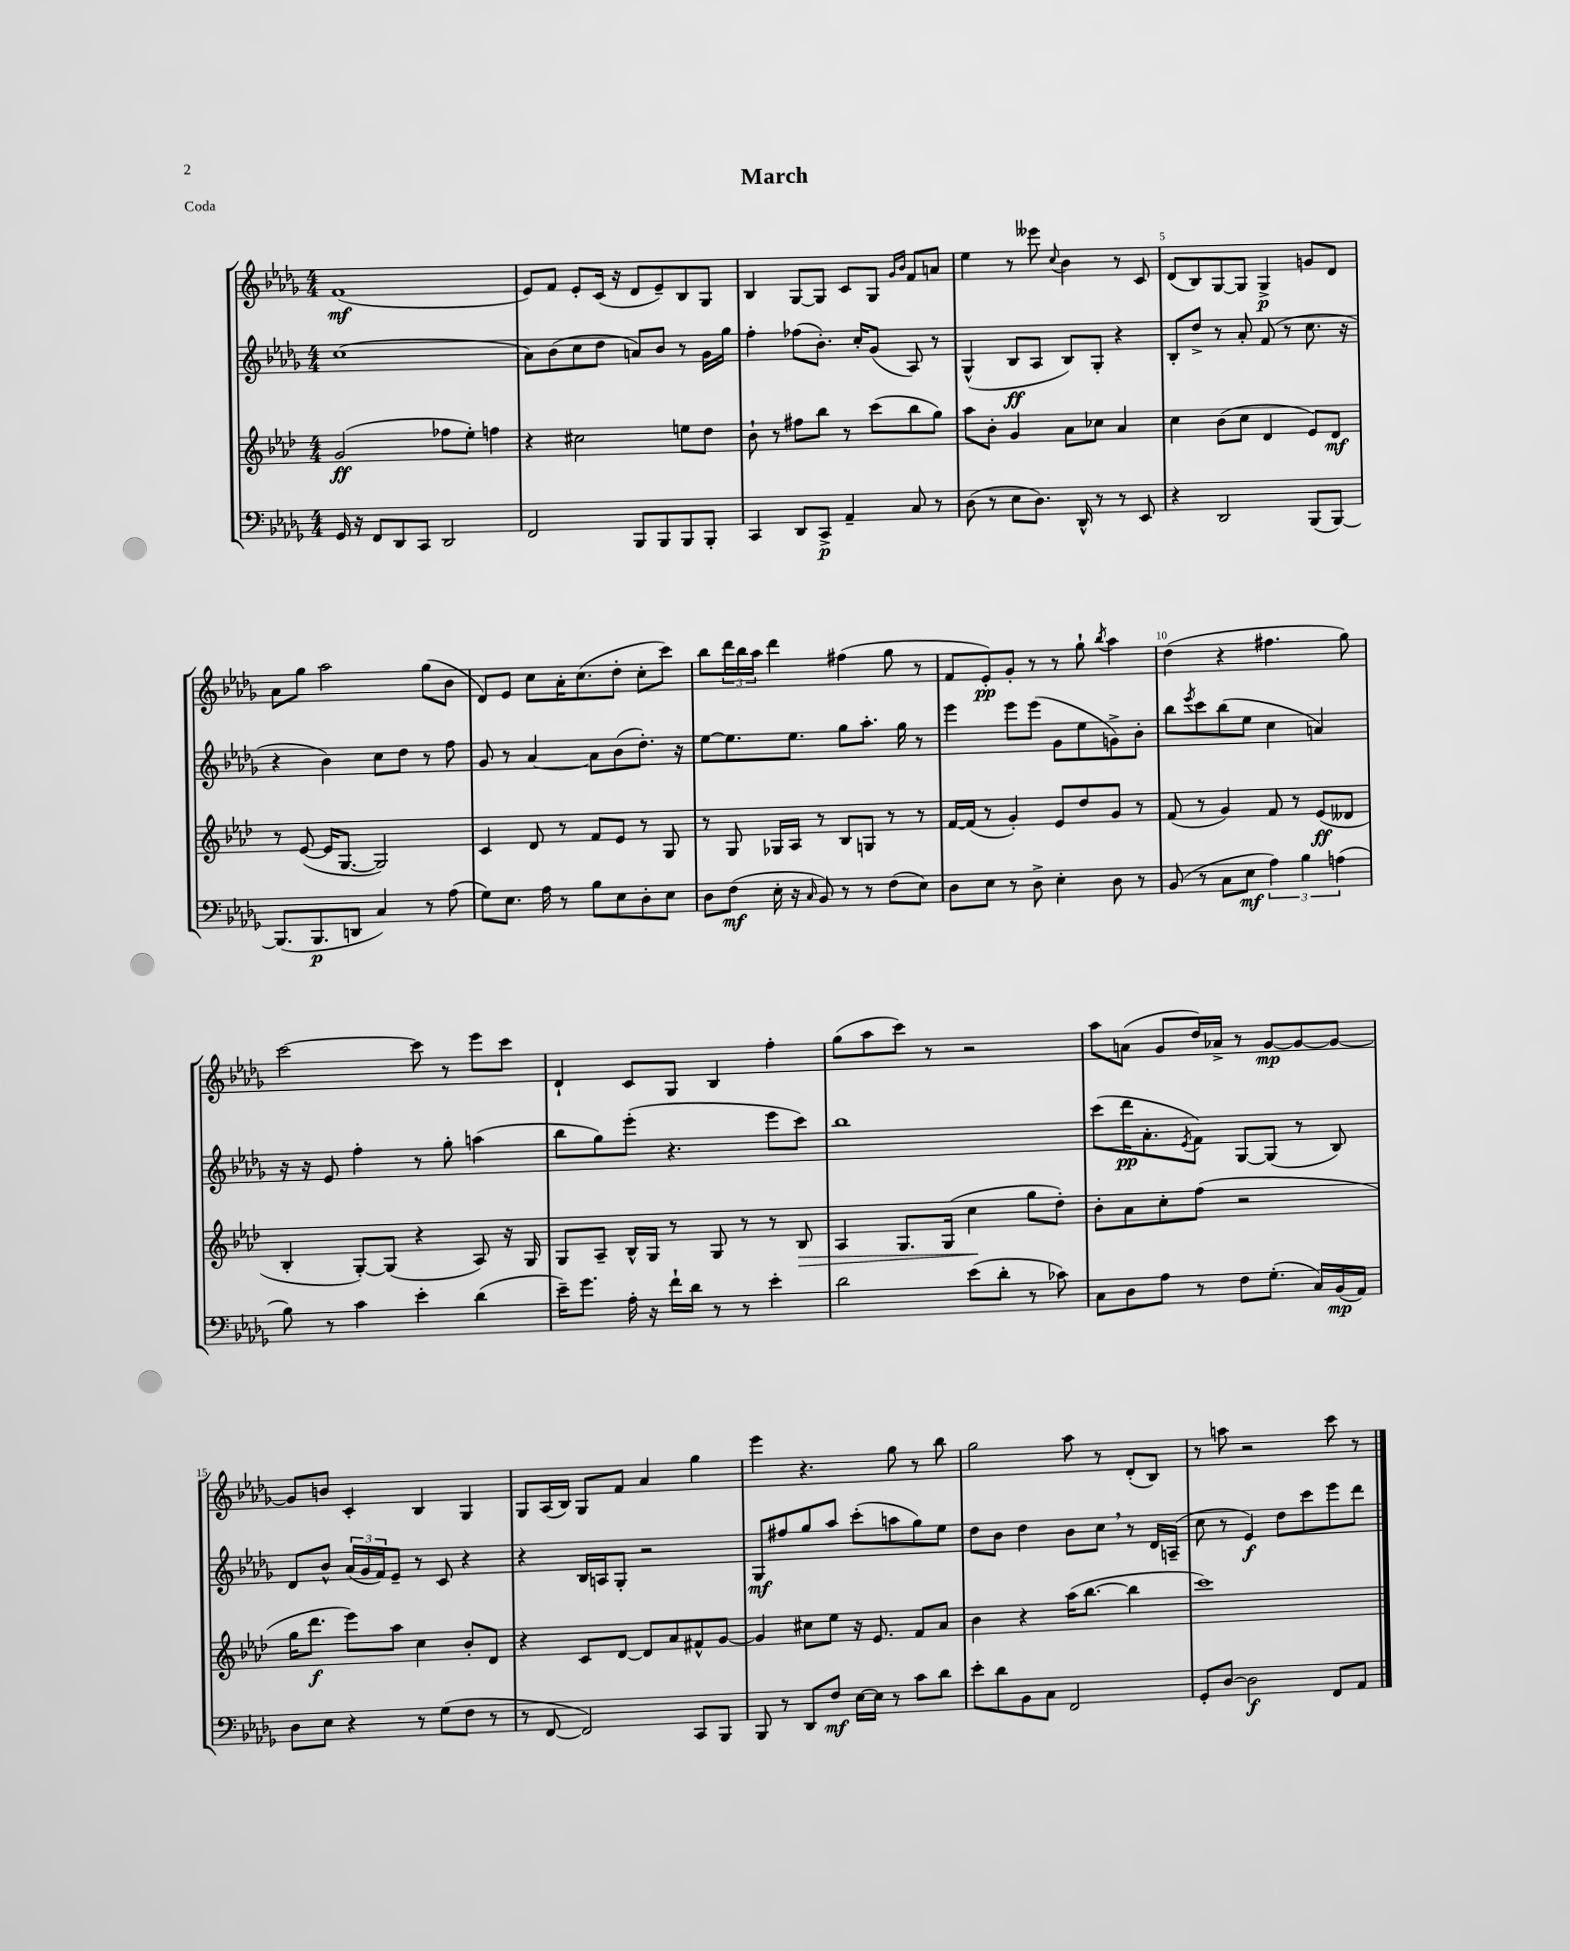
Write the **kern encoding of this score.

**kern	**dynam	**kern	**dynam	**kern	**dynam	**kern	**dynam
*part4	*part4	*part3	*part3	*part2	*part2	*part1	*part1
*staff4	*staff4	*staff3	*staff3	*staff2	*staff2	*staff1	*staff1
*clefF4	*	*clefG2	*	*clefG2	*	*clefG2	*
*k[b-e-a-d-g-]	*	*k[b-e-a-d-]	*	*k[b-e-a-d-g-]	*	*k[b-e-a-d-g-]	*
*M4/4	*	*M4/4	*	*M4/4	*	*M4/4	*
=1	=1	=1	=1	=1	=1	=1	=1
16GG-/	.	(2g/	ff	(1cc	.	(1f	mf
16r	.	.	.	.	.	.	.
8FF/L	.	.	.	.	.	.	.
8DD-/	.	.	.	.	.	.	.
8CC/J	.	.	.	.	.	.	.
2DD-/	.	8ff-X\L	.	.	.	.	.
.	.	8ee-'\J)	.	.	.	.	.
.	.	4ffn\	.	.	.	.	.
=2	=2	=2	=2	=2	=2	=2	=2
2FF/	.	4r	.	8a-\L)	.	8e-/L)	.
.	.	.	.	(8b-\	.	8f/J	.
.	.	2cc#X\	.	8cc\	.	8e-'/L	.
.	.	.	.	8dd-\J	.	(16c/Jk	.
.	.	.	.	.	.	16r	.
8BBB-/L	.	.	.	8an/L)	.	8d-/L	.
8BBB-/	.	.	.	8b-/J	.	8e-~/)	.
8BBB-/	.	8een\L	.	8r	.	8B-/	.
8BBB-'/J	.	8dd-\J	.	16g-\LL	.	8G-/J	.
.	.	.	.	16gg-\JJ	.	.	.
=3	=3	=3	=3	=3	=3	=3	=3
4CC/	.	8b-`\	.	4ff'\	.	4B-/	.
.	.	8r	.	.	.	.	.
8DD-/L	.	8ff#X\L	.	(8ff-X\L	.	[8G-/L	.
8CC^/J	p	8bb-\J	.	8.b-'\J)	.	8G-/J]	.
4AA-~/	.	8r	.	.	.	8c/L	.
.	.	.	.	16cc'/KL	.	.	.
.	.	(8ccc\L	.	(8g-/J	.	8G-/J	.
.	.	.	.	.	.	16qqg-/LL	.
.	.	.	.	.	.	16qqb-/JJ	.
8C/	.	8bb-\	.	8A-/)	.	8f/L	.
8r	.	8gg\J)	.	8r	.	8an/J	.
=4	=4	=4	=4	=4	=4	=4	=4
(8D-\	.	8aa-\L	.	(4G-^^/	.	4ee-\	.
8r	.	8b-'\J	.	.	.	.	.
8E-\L	.	4g/	.	8B-/L	ff	8r	.
8.D-\J)	.	.	.	8A-/J	.	8eee--X\	.
.	.	.	.	.	.	8qqcc/	.
.	.	8a-\L	.	8B-/L)	.	4b-\	.
16DD-^^/	.	.	.	.	.	.	.
8r	.	8cc-X\J	.	8G-'/J	.	.	.
8r	.	4a-/	.	4r	.	8r	.
8EE-/	.	.	.	.	.	8c/	.
=5	=5	=5	=5	=5	=5	=5	=5
4r	.	4cc\	.	8B-'/L	.	(8d-/L	.
.	.	.	.	8dd-^/J	.	8B-/)	.
2DD-/	.	(8b-\L	.	8r	.	[8G-/	.
.	.	8cc\J	.	8a-'/	.	8G-/J]	.
.	.	4d-/	.	(8f/	.	4G-^/	p
.	.	.	.	8r	.	.	.
(8BBB-/L	.	8e-/L)	.	8.cc\	.	8gn/L	.
[8BBB-/J)	.	8d-/J	mf	.	.	8d-/J	.
.	.	.	.	16r	.	.	.
!!LO:LB:g=z
=6	=6	=6	=6	=6	=6	=6	=6
(8.BBB-/L]	.	8r	.	4r	.	8a-\L	.
.	.	([8e-/	.	.	.	8gg-\J	.
8.BBB-/	p	.	.	.	.	.	.
.	.	16e-/KL]	.	4b-\)	.	2aa-\	.
.	.	[8.G/J	.	.	.	.	.
8DDn/J	.	.	.	.	.	.	.
4C/)	.	2G/])	.	8cc\L	.	.	.
.	.	.	.	8dd-\J	.	.	.
8r	.	.	.	8r	.	(8gg-\L	.
(8A-\	.	.	.	8ff\	.	8b-\J	.
=7	=7	=7	=7	=7	=7	=7	=7
8G-\L)	.	4c/	.	8g-/	.	8d-/L)	.
8.E-\J	.	.	.	8r	.	8e-/J	.
.	.	8d-/	.	[4a-/	.	8cc\L	.
16A-\	.	.	.	.	.	.	.
8r	.	8r	.	.	.	16a-'\K	.
.	.	.	.	.	.	(8.cc\	.
8B-\L	.	8f/L	.	8a-\L]	.	.	.
8E-\	.	8e-/J	.	(8b-\	.	8dd-'\J	.
8D-'\	.	8r	.	8.dd-'\J)	.	8cc'\L	.
8E-\J	.	8G/	.	.	.	8ccc\J)	.
.	.	.	.	16r	.	.	.
=8	=8	=8	=8	=8	=8	=8	=8
8D-\L	.	8r	.	[8ee-\L	.	8bb-\L	.
(8F\J	mf	8G/	.	8.ee-\]	.	24ddd-\L	.
.	.	.	.	.	.	24bb-\	.
.	.	.	.	.	.	24aa-\JJ	.
16E-'\	.	16G-X/LL	.	.	.	4ddd-\	.
16r	.	16A-/JJ	.	8.ee-\J	.	.	.
16qqC/	.	.	.	.	.	.	.
8BB-/)	.	8r	.	.	.	.	.
8r	.	8B-/L	.	8gg-\L	.	(4ff#X\	.
8r	.	8Gn/J	.	8.aa-'\J	.	.	.
(8F\L	.	8r	.	.	.	8gg-\	.
.	.	.	.	16gg-\	.	.	.
8E-\J)	.	8r	.	8r	.	8r	.
=9	=9	=9	=9	=9	=9	=9	=9
8D-\L	.	[16f/LL	.	4eee-\	.	8f/L	.
.	.	(16f/JJ]	.	.	.	.	.
8E-\J	.	8r	.	.	.	8e-'/)	pp
8r	.	4g'/)	.	8eee-\L	.	8g-'/J	.
8D-^\	.	.	.	(8eee-\J	.	8r	.
4E-'\	.	8e-/L	.	8g-\L	.	8r	.
.	.	8dd-/	.	8ee-\	.	8gg-`\	.
.	.	.	.	.	.	8qbb-/	.
8D-\	.	8g/J	.	8gn^\)	.	4aa-\	.
8r	.	8r	.	8b-'\J	.	.	.
=10	=10	=10	=10	=10	=10	=10	=10
(8BB-/	.	(8f/	.	8bb-\L	.	(4dd-\	.
.	.	.	.	8qeee-/	.	.	.
8r	.	8r	.	8ccc\	.	.	.
8C\L	.	4g/)	.	(8bb-\	.	4r	.
8E-\J	mf	.	.	8ee-\J	.	.	.
6A-\)	.	8f/	.	4cc\	.	4.ff#X\	.
.	.	8r	.	.	.	.	.
6B-\	.	.	.	.	.	.	.
.	.	(8e-/L	ff	4an/)	.	.	.
(6An\	.	.	.	.	.	.	.
.	.	8d--X/J	.	.	.	8gg-\)	.
!!LO:LB:g=z
=11	=11	=11	=11	=11	=11	=11	=11
8B-\)	.	4B-'/	.	16r	.	[2ccc\	.
.	.	.	.	16r	.	.	.
8r	.	.	.	8e-/	.	.	.
4c\	.	[8G'/L)	.	4ff'\	.	.	.
.	.	(8G/J]	.	.	.	.	.
4e-'\	.	4r	.	8r	.	8ccc\]	.
.	.	.	.	8gg-'\	.	8r	.
(4d-\	.	8A-/)	.	(4aan\	.	8eee-\L	.
.	.	16r	.	.	.	8ccc\J	.
.	.	16G/	.	.	.	.	.
=12	=12	=12	=12	=12	=12	=12	=12
16e-~\KL)	.	8G/L	.	8bb-\L	.	4d-`/	.
8.g-\J	.	.	.	.	.	.	.
.	.	8A-~/J	.	8gg-\)	.	.	.
16A-'\	.	16B-^^/LL	.	(8eee-'\J	.	8c/L	.
16r	.	16G/JJ	.	.	.	.	.
16f`\LL	.	8r	.	4.r	.	8G-/J	.
16d-\JJ	.	.	.	.	.	.	.
8r	.	8G/	.	.	.	4B-/	.
8r	.	8r	.	.	.	.	.
4e-'\	.	8r	.	8eee-\L	.	4ff'\	.
!	!	!	!LO:HP:b	!	!	!	!
.	.	8B-/	>	8ccc\J)	.	.	.
=13	=13	=13	=13	=13	=13	=13	=13
2d-\	.	4A-/	.	1bb-	.	(8gg-\L	.
.	.	.	.	.	.	8aa-\	.
.	.	8.G/L	.	.	.	8ccc\J)	.
.	.	.	.	.	.	8r	.
.	.	(16G/Jk	.	.	.	.	.
(8e-\L	.	4cc\	.	.	.	2r	.
8d-'\J	.	.	.	.	.	.	.
8r	.	8gg\L	]	.	.	.	.
8c-X\)	.	8dd-'\J)	.	.	.	.	.
=14	=14	=14	=14	=14	=14	=14	=14
8C\L	.	8b-'\L	.	(8ccc\L	.	8aa-\L	.
8D-\	.	8a-\	.	16ddd-\K	pp	(8an\J	.
.	.	.	.	8.a-'\	.	.	.
8A-\J	.	8cc'\	.	.	.	8g-/L	.
.	.	.	.	8qe-/	.	.	.
8r	.	(8ff\J	.	8f\J)	.	16dd-/L)	.
.	.	.	.	.	.	16a-X^/JJ	.
8F\L	.	2r	.	[8G-/L	.	8r	.
(8.G-'\J	.	.	.	(8G-/J]	.	[8g-/L	mp
.	.	.	.	8r	.	8g-/_	.
16C/LL)	.	.	.	.	.	.	.
(16BB-/	mp	.	.	8B-/)	.	8g-/J_	.
16AA-/JJ)	.	.	.	.	.	.	.
!!LO:LB:g=z
=15	=15	=15	=15	=15	=15	=15	=15
8D-\L	.	16gg\KL	.	8d-/L	.	8g-/L]	.
.	.	8.ddd-\J	f	.	.	.	.
8E-\J	.	.	.	8b-^^/J	.	8bn/J	.
4r	.	8eee-\L)	.	(24a-/LL	.	4c'/	.
.	.	.	.	24g-/	.	.	.
.	.	.	.	24f/J)	.	.	.
.	.	8aa-\J	.	8e-~/J	.	.	.
8r	.	4cc\	.	8r	.	4B-/	.
(8G-\L	.	.	.	8c/	.	.	.
8F\J	.	8b-'/L	.	4r	.	4G-/	.
8r	.	8d-/J	.	.	.	.	.
=16	=16	=16	=16	=16	=16	=16	=16
8r	.	4r	.	4r	.	8G-/L	.
[8FF/	.	.	.	.	.	(16A-/L	.
.	.	.	.	.	.	16B-/JJ)	.
2FF/])	.	8c/L	.	16B-/LL	.	8G-/L	.
.	.	.	.	16An/J	.	.	.
.	.	[8d-/J	.	8G-'/J	.	8f/J	.
.	.	8d-/L]	.	2r	.	4a-/	.
.	.	8a-/	.	.	.	.	.
8CC/L	.	8f#X^^/	.	.	.	4gg-\	.
8BBB-/J	.	[8g/J	.	.	.	.	.
=17	=17	=17	=17	=17	=17	=17	=17
8BBB-/	.	4g/]	.	8G-/L	mf	4eee-\	.
8r	.	.	.	8ff#X/	.	.	.
8DD-/L	.	8cc#X\L	.	8gg-/	.	4.r	.
8F/J	mf	8ee-\J	.	8aa-/J	.	.	.
[16E-\LL	.	16r	.	(8ccc'\L	.	.	.
16E-\JJ]	.	8.e-/	.	.	.	.	.
8r	.	.	.	8aan\	.	8gg-\	.
8c\L	.	8f/L	.	8gg-\)	.	8r	.
8d-\J	.	8a-/J	.	8ee-\J	.	8bb-\	.
=18	=18	=18	=18	=18	=18	=18	=18
8e-'\L	.	4b-\	.	8dd-\L	.	2gg-\	.
8d-\	.	.	.	8b-\J	.	.	.
8BB-\	.	4r	.	4dd-\	.	.	.
8C\J	.	.	.	.	.	.	.
2FF/	.	(16aa-\KL	.	8b-\L	.	8aa-\	.
.	.	[8.bb-\J	.	.	.	.	.
.	.	.	.	8cc,\J	.	8r	.
.	.	4bb-\]	.	8r	.	(8d-'/L	.
.	.	.	.	16d-/LL	.	8B-/J)	.
.	.	.	.	(16An~/JJ	.	.	.
=19	=19	=19	=19	=19	=19	=19	=19
8GG-'/L	.	1ccc)	.	8cc\	.	8r	.
[8D-/J	.	.	.	8r	.	8aan\	.
2D-\]	f	.	.	4e-/)	f	2r	.
.	.	.	.	8dd-\L	.	.	.
.	.	.	.	8ccc\	.	.	.
8FF/L	.	.	.	8eee-\	.	8ccc\	.
8AA-/J	.	.	.	8ddd-\J	.	8r	.
==	==	==	==	==	==	==	==
*-	*-	*-	*-	*-	*-	*-	*-
